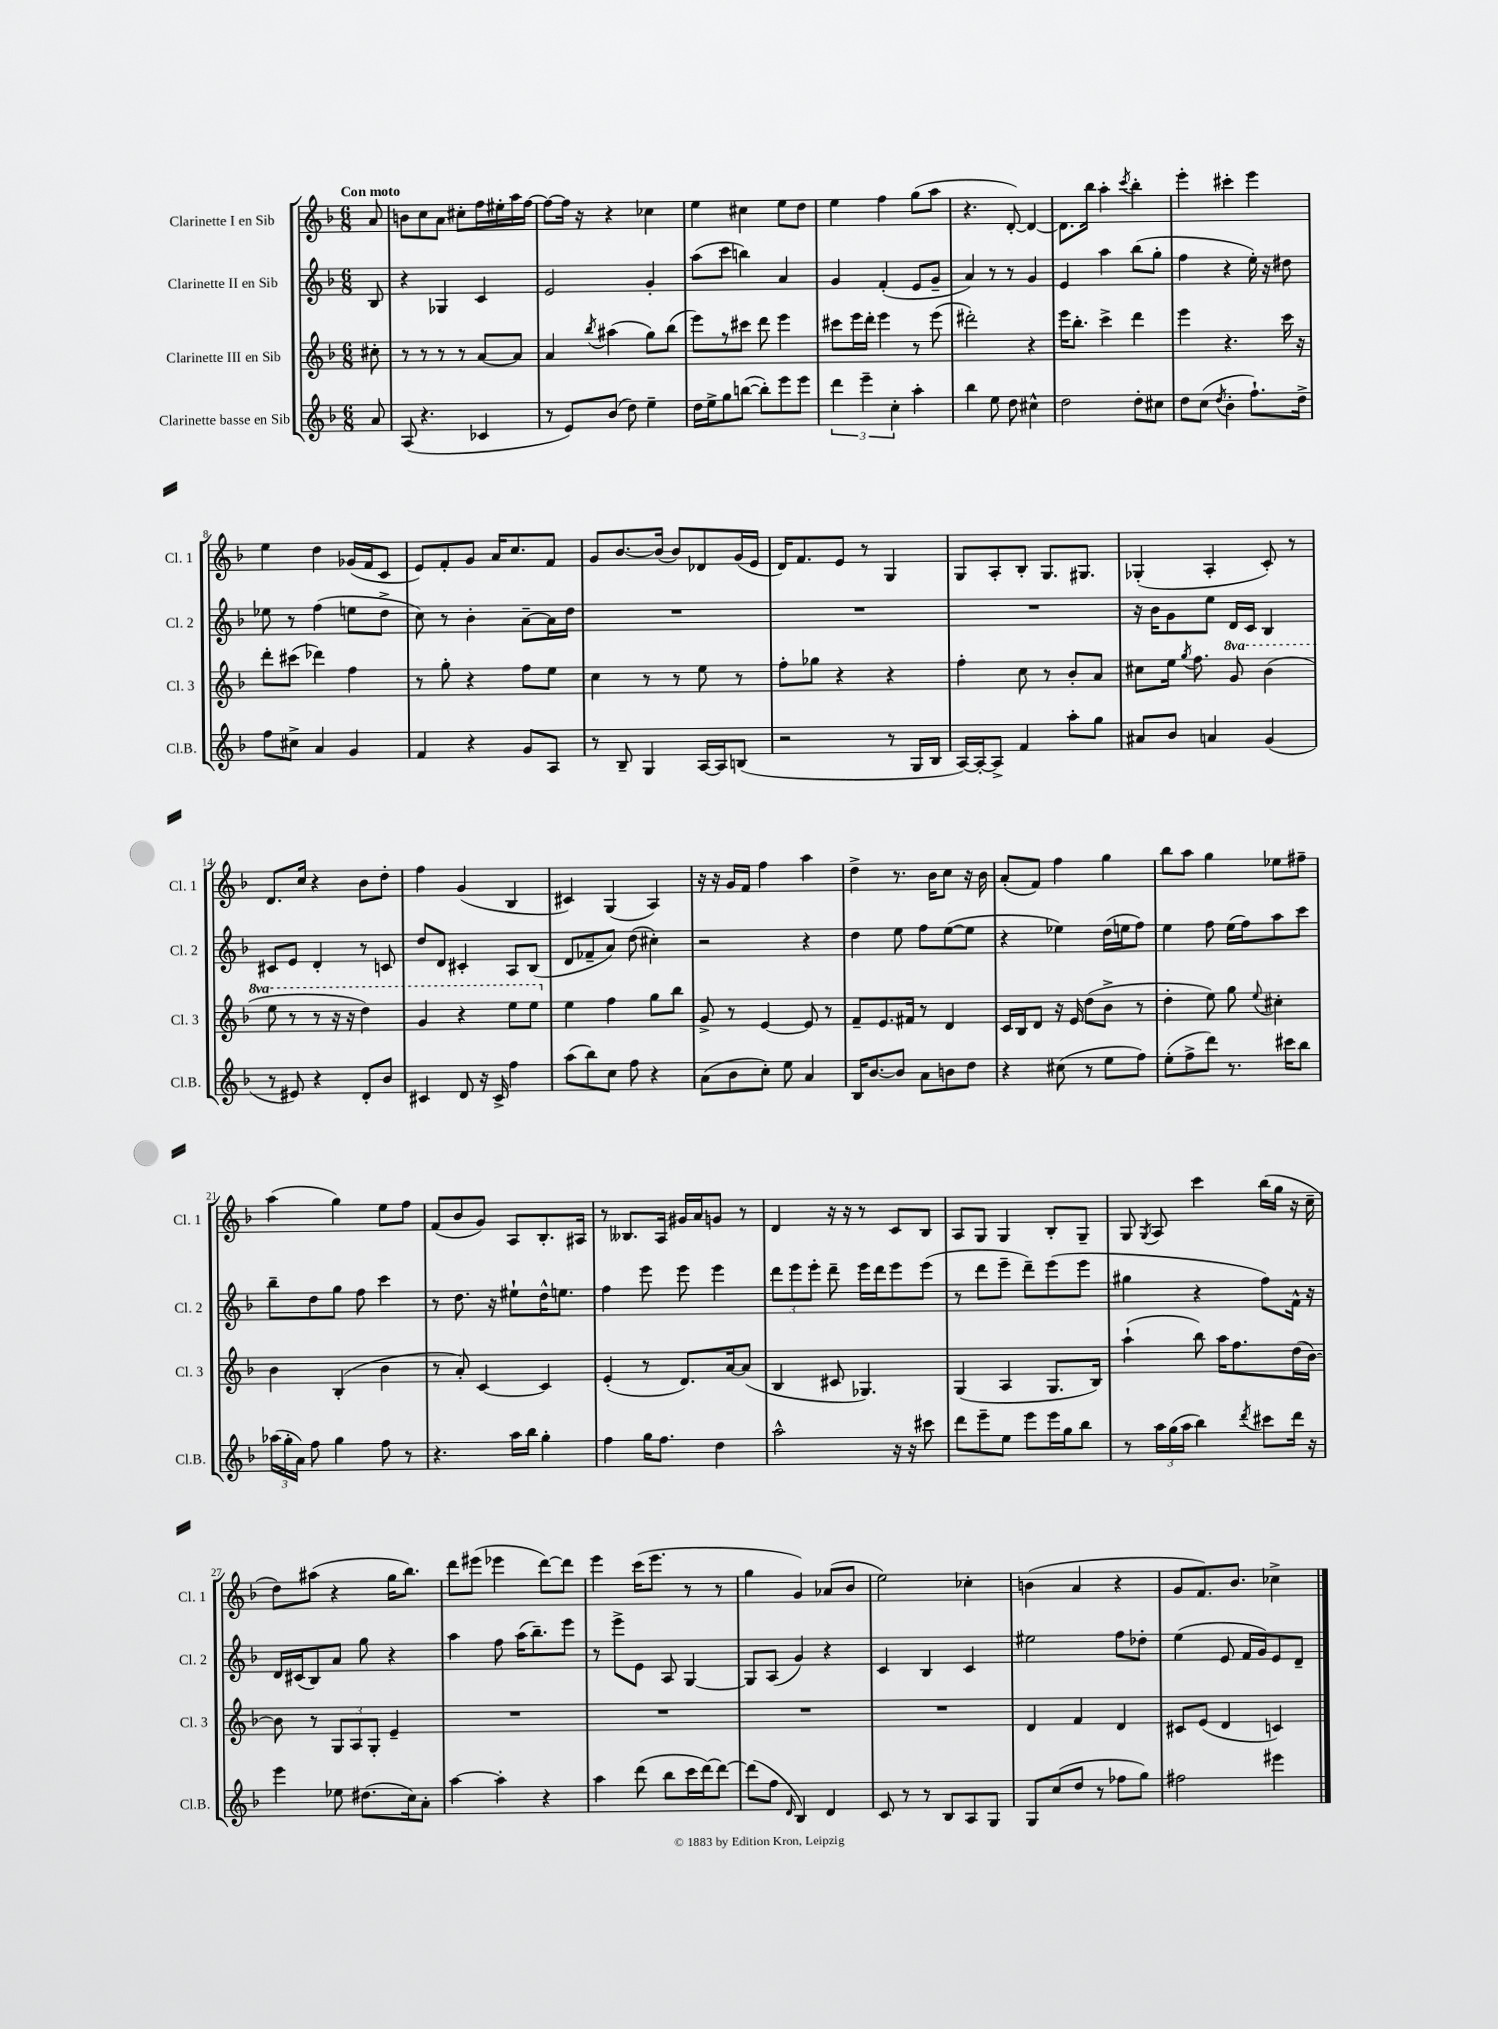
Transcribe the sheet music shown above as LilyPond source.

<<
\new StaffGroup <<
\new Staff = "s0" \with { instrumentName = "Clarinette I en Sib" shortInstrumentName = "Cl. 1" } {
    \clef treble \key f \major \numericTimeSignature \time 6/8 \partial 8 \tempo "Con moto"
    \autoBeamOff a'8 |
    b'8[ c''8 a'8] cis''8[-. f''16 eis''16-. a''16 f''16]~ |
    f''8[~ f''16] r16 r4 ces''4 |
    e''4 cis''4 e''8[ d''8] |
    e''4 f''4 g''8[( a''8] |
    r4. d'8~-.) d'4~ |
    d'8.[ bes''16] a''4-. \acciaccatura { c'''8 } bes''4-. |
    e'''4-. cis'''4-. e'''4 |
    e''4 d''4 ges'16[( f'16 c'8] |
    e'8[) f'8-. g'8] a'16[ c''8. f'8] |
    g'8[ bes'8.~ bes'16]( bes'8[) des'8 g'16( e'16] |
    d'16[) f'8. e'8] r8 g4 |
    g8[ a8-. bes8]-. g8.[ gis8.] |
    ges4-.( a4-. c'8-.) r8 |
    d'8.[ c''16] r4 bes'8[ d''8]-. |
    f''4 g'4( bes4 |
    cis'4) g4( a4) |
    r16 r16 g'16[ f'16] f''4 a''4 |
    d''4-> r8. bes'16[ c''8] r16 bes'16 |
    a'8[-.( f'8]) f''4 g''4 |
    bes''8[ a''8] g''4 ees''8[ fis''8]-- |
    a''4( g''4) e''8[ f''8] |
    f'8[( bes'8 g'8]) a8[ bes8.-. ais16] |
    r8 beses8.[ a16] gis'16[ a'16 g'8] r8 |
    d'4 r16 r16 r8 c'8[ bes8] |
    a8[ g8] g4 bes8[-. g8]-- |
    g8 \acciaccatura { g8 } a8 c'''4 bes''16[( g''16] r16 c''16-- |
    d''8[) ais''8]( r4 g''16[ bes''8.]) |
    d'''8[ eis'''8]( ees'''4 d'''8[~) d'''8] |
    e'''4 c'''16[( e'''8.] r8 r8 |
    g''4 g'4) aes'8[( bes'8] |
    e''2) ces''4-. |
    b'4( a'4 r4 |
    g'8[ f'8.) bes'8.] ces''4-> \bar "|." |
}
\new Staff = "s1" \with { instrumentName = "Clarinette II en Sib" shortInstrumentName = "Cl. 2" } {
    \clef treble \key f \major \numericTimeSignature \time 6/8 \partial 8
    \autoBeamOff bes8 |
    r4 ges4 c'4 |
    e'2 g'4-. |
    a''8[( c'''8] b''4) a'4 |
    g'4 f'4-.( e'8[ g'8]-- |
    a'4) r8 r8 g'4 |
    e'4 a''4 bes''8[( g''8]-. |
    f''4 r4 e''16-.) r16 dis''8 |
    ees''8 r8 f''4( e''8[ d''8]-> |
    c''8) r8 bes'4-. a'8[~-- a'16 d''16] |
    R2. |
    R2. |
    R2. |
    r16 bes'16[ g'8 e''8] d'16[ c'16] bes4 |
    cis'8[ e'8] d'4-. r8 c'8 |
    d''8[ d'8] cis'4-. a8[ bes8]( |
    d'8[ fes'8-- a'8]) d''8( cis''4-.) |
    r2 r4 |
    d''4 e''8 f''8[ e''8~( e''8] |
    r4 ees''4) d''16[( e''16 f''8]) |
    e''4 f''8 e''16[( f''16) a''8 c'''8] |
    bes''8[-- d''8 g''8] f''8 c'''4 |
    r8 d''8. r16 eis''8[-! d''16-^ e''8.] |
    f''4 e'''8 e'''8 e'''4 |
    \tuplet 3/2 { d'''8[ e'''8 e'''8]-. } d'''8-- e'''16[ d'''16 e'''8 e'''8]( |
    r8 d'''8[ e'''8]-- d'''8[--) e'''8( e'''8] |
    gis''4 r4 f''8[) f'16]-^ r16 |
    d'16[ cis'16( bes8) a'8] g''8 r4 |
    a''4 f''8 a''16[( bes''8.--) e'''8] |
    r8 e'''8[-> e'8] a8 g4~ |
    g8[ a8]( g'4) r4 |
    c'4 bes4 c'4 |
    eis''2 f''8[ des''8]-. |
    e''4( e'8 f'16[ g'16) e'8 d'8]-- \bar "|." |
}
\new Staff = "s2" \with { instrumentName = "Clarinette III en Sib" shortInstrumentName = "Cl. 3" } {
    \clef treble \key f \major \numericTimeSignature \time 6/8 \set Staff.ottavationMarkups = #ottavation-simple-ordinals \partial 8
    \autoBeamOff cis''8-. |
    r8 r8 r8 r8 a'8[~ a'8] |
    a'4 \acciaccatura { bes''8 } ais''4( g''8[) bes''8]( |
    e'''8[) r8 cis'''8] d'''8 e'''4 |
    cis'''8[ e'''16 d'''16]-. e'''4 r8 e'''8( |
    dis'''2-.) r4 |
    e'''16[ bes''8.]-. c'''4-> d'''4 |
    e'''4 r4. c'''16 r16 |
    d'''8[-. cis'''8]( des'''4) f''4 |
    r8 g''8-. r4 f''8[ e''8] |
    c''4 r8 r8 e''8 r8 |
    f''8[-. ges''8] r4 r4 |
    f''4-. c''8 r8 bes'8[-. a'8] |
    cis''8[ e''16] \acciaccatura { g''8 } f''8. \ottava #1 g''8 bes''4( |
    e'''8 r8 r8 r16 r16 d'''4) |
    g''4 r4 e'''8[ e'''8] \ottava #0 |
    e''4 f''4 g''8[ bes''8] |
    g'8-> r8 e'4~ e'8 r8 |
    f'8[-- e'8. fis'16] r8 d'4 |
    c'16[ bes16 d'8] r16 e'16 d''8[( bes'8]-> r8 |
    d''4-. e''8) g''8 \appoggiatura { e''8 } cis''4-. |
    bes'4 bes4-.( bes'4 |
    r8 a'8-.) c'4~ c'4 |
    e'4-.( r8 d'8.[) a'16~ a'8]( |
    bes4 cis'8 ges4.) |
    g4( a4 g8.[ bes16]) |
    a''4-!( bes''8) a''16[ f''8. d''16( bes'16]~) |
    bes'8 r8 \tuplet 3/2 { g8[ a8 g8]-. } e'4-- |
    R2. |
    R2. |
    R2. |
    R2. |
    d'4 f'4 d'4 |
    cis'8[ e'8]( d'4 c'4) \bar "|." |
}
\new Staff = "s3" \with { instrumentName = "Clarinette basse en Sib" shortInstrumentName = "Cl.B." } {
    \clef treble \key f \major \numericTimeSignature \time 6/8 \partial 8
    \autoBeamOff a'8 |
    a8( r4. ces'4 |
    r8 e'8[) bes'8]( d''8) e''4-- |
    d''16[ e''16-> g''8 b''8]~( b''8[-.) e'''8 e'''8] |
    \tuplet 3/2 { d'''4 e'''4-- c''4-. } a''4-. |
    bes''4 e''8 d''8 cis''4-^ |
    d''2 d''8[-. cis''8] |
    d''8[ c''8]( \acciaccatura { d''8 } bes'4-. f''8.[-!) d''16]-> |
    f''8[ cis''8]-> a'4 g'4 |
    f'4 r4 g'8[ a8] |
    r8 bes8-- g4 a16[~ a16 b8]( |
    r2 r8 g16[ bes16] |
    a16[~) a16~-. a8]-> f'4 a''8[-. g''8] |
    ais'8[ bes'8] a'4 g'4( |
    r8 eis'8) r4 d'8[-. bes'8] |
    cis'4 d'8 r16 cis'16-> f''4 |
    a''8[( bes''8) c''8] f''8 r4 |
    a'8[( bes'8 c''8]-.) e''8 a'4 |
    bes16[ bes'8.~ bes'8] a'8[ b'8 d''8] |
    r4 cis''8( r8 e''8[ f''8]) |
    e''8[-.( f''8-> d'''8]) r8. cis'''16[ bes''8] |
    \tuplet 3/2 { aes''16[( g''16-. a'16]) } f''8 g''4 f''8 r8 |
    r4. a''16[ bes''16] g''4-. |
    f''4 g''16[ f''8.] d''4 |
    a''2-^ r16 r16 cis'''8 |
    d'''8[ e'''8-- e''8] e'''8[ e'''16 g''16 bes''8] |
    r8 \tuplet 3/2 { a''16[ g''16( a''16] } bes''4) \acciaccatura { d'''8 } cis'''8[ d'''16] r16 |
    e'''4 ees''8 dis''8.[( c''16) a'8]-. |
    a''4~ a''4-. r4 |
    a''4 d'''8( bes''8[ c'''16 d'''16~) d'''8]~ |
    d'''8[( f''8] \grace { d'16 } bes4) d'4 |
    c'8 r8 r8 bes8[ a8 g8] |
    g8[ c''8( d''8] r8 fes''8[ g''8]) |
    fis''2 eis'''4 \bar "|." |
}
>>
>>
